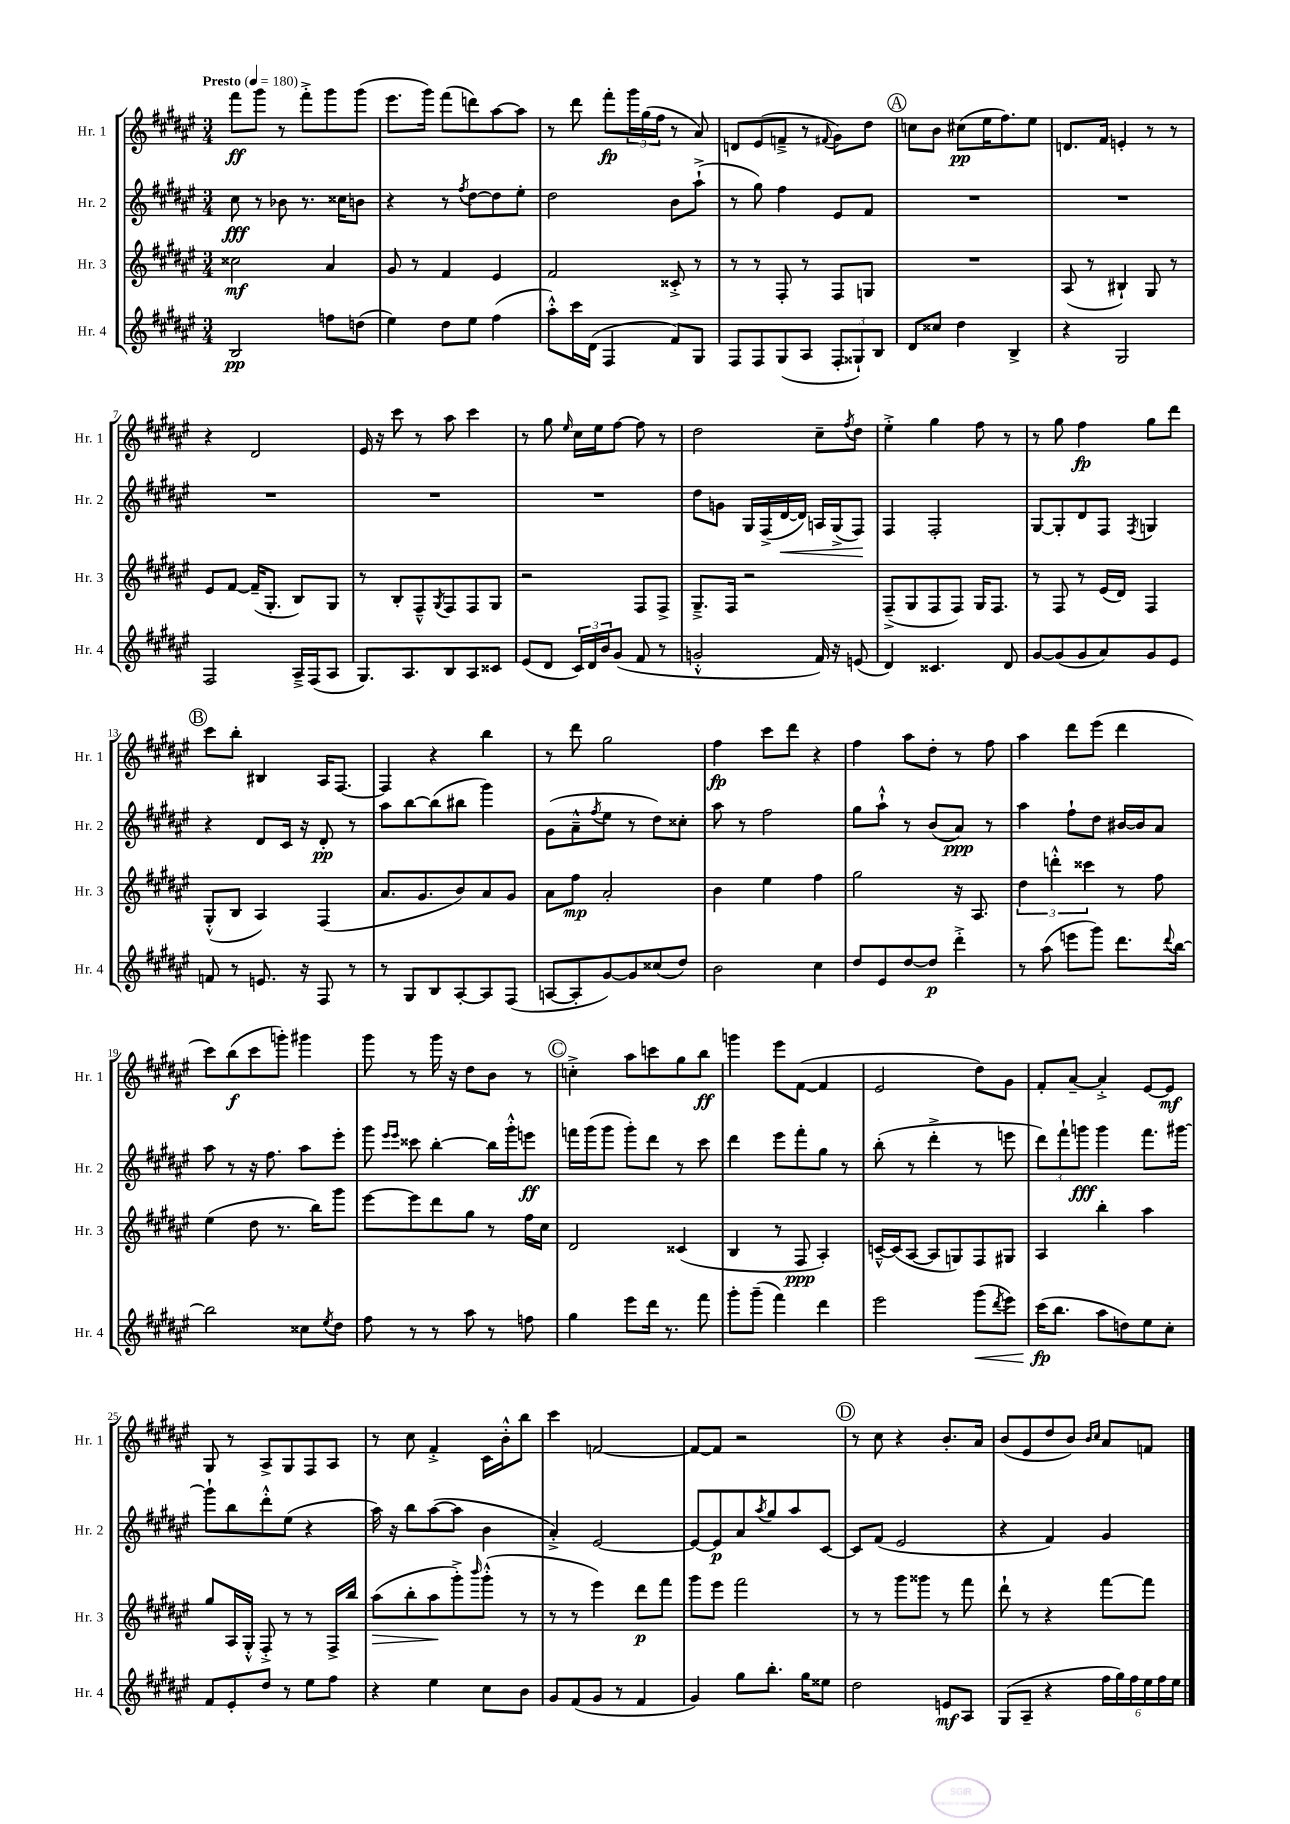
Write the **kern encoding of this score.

**kern	**kern	**kern	**kern
*staff4	*staff3	*staff2	*staff1
*clefG2	*clefG2	*clefG2	*clefG2
*k[f#c#g#d#a#e#]	*k[f#c#g#d#a#e#]	*k[f#c#g#d#a#e#]	*k[f#c#g#d#a#e#]
*M3/4	*M3/4	*M3/4	*M3/4
*MM180	*MM180	*MM180	*MM180
2B/	2cc##\	8cc#\	8fff#\L
.	.	8r	8ggg#\J
.	.	8b-\	8r
.	.	8.r	8fff#'^\L
8ff\L	4a#/	.	8ggg#\
.	.	16cc##\LK	.
(8dd\J	.	8b\J	(8ggg#\J
=	=	=	=
4ee#\)	8g#/	4r	8.eee#\L
.	8r	.	.
.	.	.	16ggg#\Jk)
8dd#\L	4f#/	8r	(8fff#\L
.	.	8qff#/	.
8ee#\J	.	[8dd#\L	8ddd\)
(4ff#\	4e#/	8dd#\]	[8aa#\
.	.	8ee#'\J	8aa#\]J
=	=	=	=
8aa#'^^\L)	2f#/	2dd#\	8r
16ccc#\L	.	.	8ddd#\
(16d#\JJ	.	.	.
4F#/	.	.	8fff#'\L
.	.	.	24ggg#\L
.	.	.	(24gg#\
.	.	.	24ff#\JJ
8f#/L)	8c##'^/	8b\L	8r
8G#/J	8r	(8aa#`^\J	8a#/)
=	=	=	=
8F#/L	8r	8r	8d/L
8F#/	8r	8gg#\)	(8e#/
(8G#/	8F#'/	4ff#\	8f~^/J
8A#/J	8r	.	8r
.	.	.	8qqf#/
12F#'/L	8F#/L	8e#/L	8g#\L)
12G##`/)	.	.	.
.	8G/J	8f#/J	8dd#\J
12B/J	.	.	.
=	=	=	=
8d#/L	2.r	2.r	8cc\L
8cc##/J	.	.	8b\J
4dd#\	.	.	(8cc#\L
.	.	.	16ee#\K
.	.	.	8.ff#\)
4B^/	.	.	.
.	.	.	8ee#\J
=	=	=	=
4r	(8A#/	2.r	8.d/L
.	8r	.	.
.	.	.	16f#/Jk
2G#/	4B#`/)	.	4e'/
.	8G#/	.	8r
.	8r	.	8r
=	=	=	=
2F#/	8e#/L	2.r	4r
.	[8f#/J	.	.
.	(16f#~/]LK	.	2d#/
.	8.G#'/J	.	.
16A#~^/LL	8B/L)	.	.
(16F#/J	.	.	.
8A#/J	8G#/J	.	.
=	=	=	=
8.G#/L)	8r	2.r	16e#/
.	.	.	16r
.	8B'/L	.	8ccc#\
8.A#/	.	.	.
.	8F#~^^/	.	8r
.	8qG#/	.	.
8B/	8F#/	.	8aa#\
8A#/	8F#/	.	4ccc#\
8c##/J	8G#/J	.	.
=	=	=	=
(8e#/L	2r	2.r	8r
8d#/J	.	.	8gg#\
.	.	.	16qqee#/
24c#/LL)	.	.	16cc#\LL
24d#/	.	.	.
.	.	.	16ee#\J
24b/J	.	.	.
(8g#/J	.	.	[8ff#\J
8f#/	8F#/L	.	8ff#\]
8r	8F#^/J	.	8r
=	=	=	=
2g'^^/	8.G#~^/L	8dd#\L	2dd#\
.	.	8g\J	.
.	16F#/Jk	.	.
.	2r	16G#/LL	.
.	.	(16F#^/	.
.	.	[16d#/	.
.	.	16d#/]JJ)	.
16f#/)	.	16A/LL	8cc#~\L
16r	.	(16G#^/J	.
.	.	.	8qff#/
(8e/	.	8F#/J)	8dd#\J
=	=	=	=
4d#/)	(8F#~^/L	4F#/	4ee#'^\
.	8G#/	.	.
4.c##/	8F#/	2F#'/	4gg#\
.	8F#/J)	.	.
.	16G#/LK	.	8ff#\
.	8.F#/J	.	.
8d#/	.	.	8r
=	=	=	=
[8g#/L	8r	[8G#/L	8r
(8g#/]	8F#/	8G#'/]	8gg#\
8g#/	8r	8d#/	4ff#\
8a#/)	(16e#/LL	8F#/J	.
.	16d#/JJ)	.	.
.	.	8qF#/	.
8g#/	4F#/	4G/	8gg#\L
8e#/J	.	.	8ddd#\J
=	=	=	=
8f/	(8G#'^^/L	4r	8ccc#\L
8r	8B/J	.	8bb'\J
8.e/	4A#/)	8d#/L	4B#/
.	.	16c#/Jk	.
16r	.	16r	.
8F#/	(4F#/	8d#'/	16A#/LK
.	.	.	[8.F#/J
8r	.	8r	.
=	=	=	=
8r	8.a#/L	8aa#\L	4F#/]
8G#/L	.	[8bb\	.
.	8.g#/	.	.
8B/	.	(8bb\]	4r
[8A#'/	8b/)	8bb#\J	.
8A#/]	8a#/	4ggg#\)	4bb\
(8F#/J	8g#/J	.	.
=	=	=	=
[8A/L	8a#\L	(8g#\L	8r
8A'/]	8ff#\J	8a#~^^\	8ddd#\
.	.	8qff#/	.
[8g#/)	2a#'/	8ee#\J	2gg#\
8g#/]	.	8r	.
(8cc##/	.	8dd#\L)	.
8dd#/J)	.	8cc##'\J	.
=	=	=	=
2b\	4b\	8aa#\	4ff#\
.	.	8r	.
.	4ee#\	2ff#\	8ccc#\L
.	.	.	8ddd#\J
4cc#\	4ff#\	.	4r
=	=	=	=
8dd#/L	2gg#\	8gg#\L	4ff#\
8e#/	.	8aa#`^^\J	.
[8dd#/	.	8r	8aa#\L
8dd#/]J	.	(8b/L	8dd#'\J
4ddd#'^\	16r	8a#/J)	8r
.	8.A#/	.	.
.	.	8r	8ff#\
=	=	=	=
8r	6dd#\	4aa#\	4aa#\
(8aa#\	.	.	.
.	6ddd'^^\	.	.
8eee\L	.	8ff#`\L	8ddd#\L
.	6ccc##\	.	.
8ggg#\J)	.	8dd#\J	(8eee#\J
8.ddd#\L	8r	[16b#/LL	4ddd#\
.	.	16b#/]J	.
.	8ff#\	8a#/J	.
8qqddd#/	.	.	.
[16bb\Jk	.	.	.
=	=	=	=
2bb\]	(4ee#\	8aa#\	8ccc#\L)
.	.	8r	(8bb\
.	8dd#\	16r	8ccc#\
.	.	8.ff#\	.
.	8.r	.	8ggg'\J)
8cc##\L	.	8aa#\L	4ggg#\
.	16bb\LK)	.	.
8qee#/	.	.	.
8dd#\J	8ggg#\J	8eee#'\J	.
=	=	=	=
8ff#\	[8eee#\L	8ggg#\	8ggg#\
.	.	16qqeee#/LL	.
.	.	16qqeee#/JJ	.
8r	8eee#\]	8ccc##\	8r
8r	8ddd#\	[4bb'\	16ggg#\
.	.	.	16r
8aa#\	8gg#\J	.	8dd#\L
8r	8r	16bb\]LL	8b\J
.	.	16ggg#'^^\J	.
8ff\	16ff#\LL	8eee\J	8r
.	16cc#\JJ	.	.
=	=	=	=
4gg#\	2d#/	16fff\LL	4cc'^\
.	.	(16ggg#\J	.
.	.	8ggg#\J	.
8eee#\L	.	8ggg#'\L)	8aa#\L
16ddd#\Jk	.	8ddd#\J	8ccc\
8.r	.	.	.
.	(4c##/	8r	8gg#\
8fff#\	.	8ccc#\	8bb\J
=	=	=	=
8ggg#'\L	4B/	4ddd#\	4ggg\
(8ggg#~\J	.	.	.
4fff#\)	8r	8eee#\L	8eee#\L
.	8F#/	8fff#'\	([8f#\J
4ddd#\	4A#'/)	8gg#\J	4f#/]
.	.	8r	.
=	=	=	=
2eee#\	[16c~^^/LL	(8bb'\	2e#/
.	(16c/]J	.	.
.	[8A#/J	8r	.
.	8A#/]L	4ddd#'^\	.
.	8G/)	.	.
(8ggg#\L	8F#/	8r	8dd#\L)
8qddd#/	.	.	.
8eee#\J)	8G#/J	8eee\	8g#\J
=	=	=	=
(16ccc#\LK	4A#/	12ddd#\L)	8f#'/L
8.bb\J	.	.	.
.	.	12fff#`\	.
.	.	.	[8a#~/J
.	.	12ggg\J	.
8aa#\L	4bb'\	4ggg\	4a#'^/]
8dd\)	.	.	.
8ee#\	4aa#\	8.fff#\L	[8e#/L
8cc#'\J	.	.	8e#/]J
.	.	[16ggg#\Jk	.
=	=	=	=
8f#/L	8gg#/L	8ggg#`\]L	8G#/
8e#'/	16A#/L	8bb\	8r
.	16G#'^^/JJ	.	.
8dd#/J	8F#'^/	8ddd#'^^\	8A#^/L
8r	8r	(8ee#\J	8G#/
8ee#\L	8r	4r	8F#/
8ff#\J	16F#^/LL	.	8A#/J
.	16bb/JJ	.	.
=	=	=	=
4r	(8aa#\L	16aa#\)	8r
.	.	16r	.
.	8bb'\	8bb\L	8cc#\
4ee#\	8aa#\	([8aa#\	4f#'^/
.	8ggg#'^\)	8aa#\]J	.
.	16qqbbb/	.	.
8cc#\L	(8ggg#'^^\J	4b\	16c#\LL
.	.	.	16b'^^\J
8b\J	8r	.	8bb\J
=	=	=	=
8g#/L	8r	4a#'^/)	4ccc#\
(8f#/	8r	.	.
8g#/J	4eee#\)	[2e#/	[2f/
8r	.	.	.
4f#/	8ddd#\L	.	.
.	8fff#\J	.	.
=	=	=	=
4g#/)	8ggg#\L	8e#/_L	8f/_L
.	8eee#\J	8e#/]	8f/]J
8gg#\L	2fff#\	8a#/	2r
.	.	8qaa#/	.
8.bb'\J	.	8gg#/	.
.	.	8aa#/	.
16gg#\LK	.	.	.
8ee##\J	.	[8c#/J	.
=	=	=	=
2dd#\	8r	8c#/]L	8r
.	8r	(8f#/J	8cc#\
.	8ggg#\L	2e#/	4r
.	8ggg##\J	.	.
8e/L	8r	.	8.b'/L
8A#/J	8fff#\	.	.
.	.	.	16a#/Jk
=	=	=	=
(8G#/L	8ddd#`\	4r	(8b/L
8A#~/J	8r	.	8e#/
4r	4r	4f#/)	8dd#/
.	.	.	8b/J)
.	.	.	16qqb/LL
.	.	.	16qqcc#/JJ
24ff#\LL	[8fff#\L	4g#/	8a#/L
24gg#\)	.	.	.
24ff#\	.	.	.
24ee#\	8fff#\]J	.	8f/J
24ff#\	.	.	.
24ee#\JJ	.	.	.
==	==	==	==
*-	*-	*-	*-
